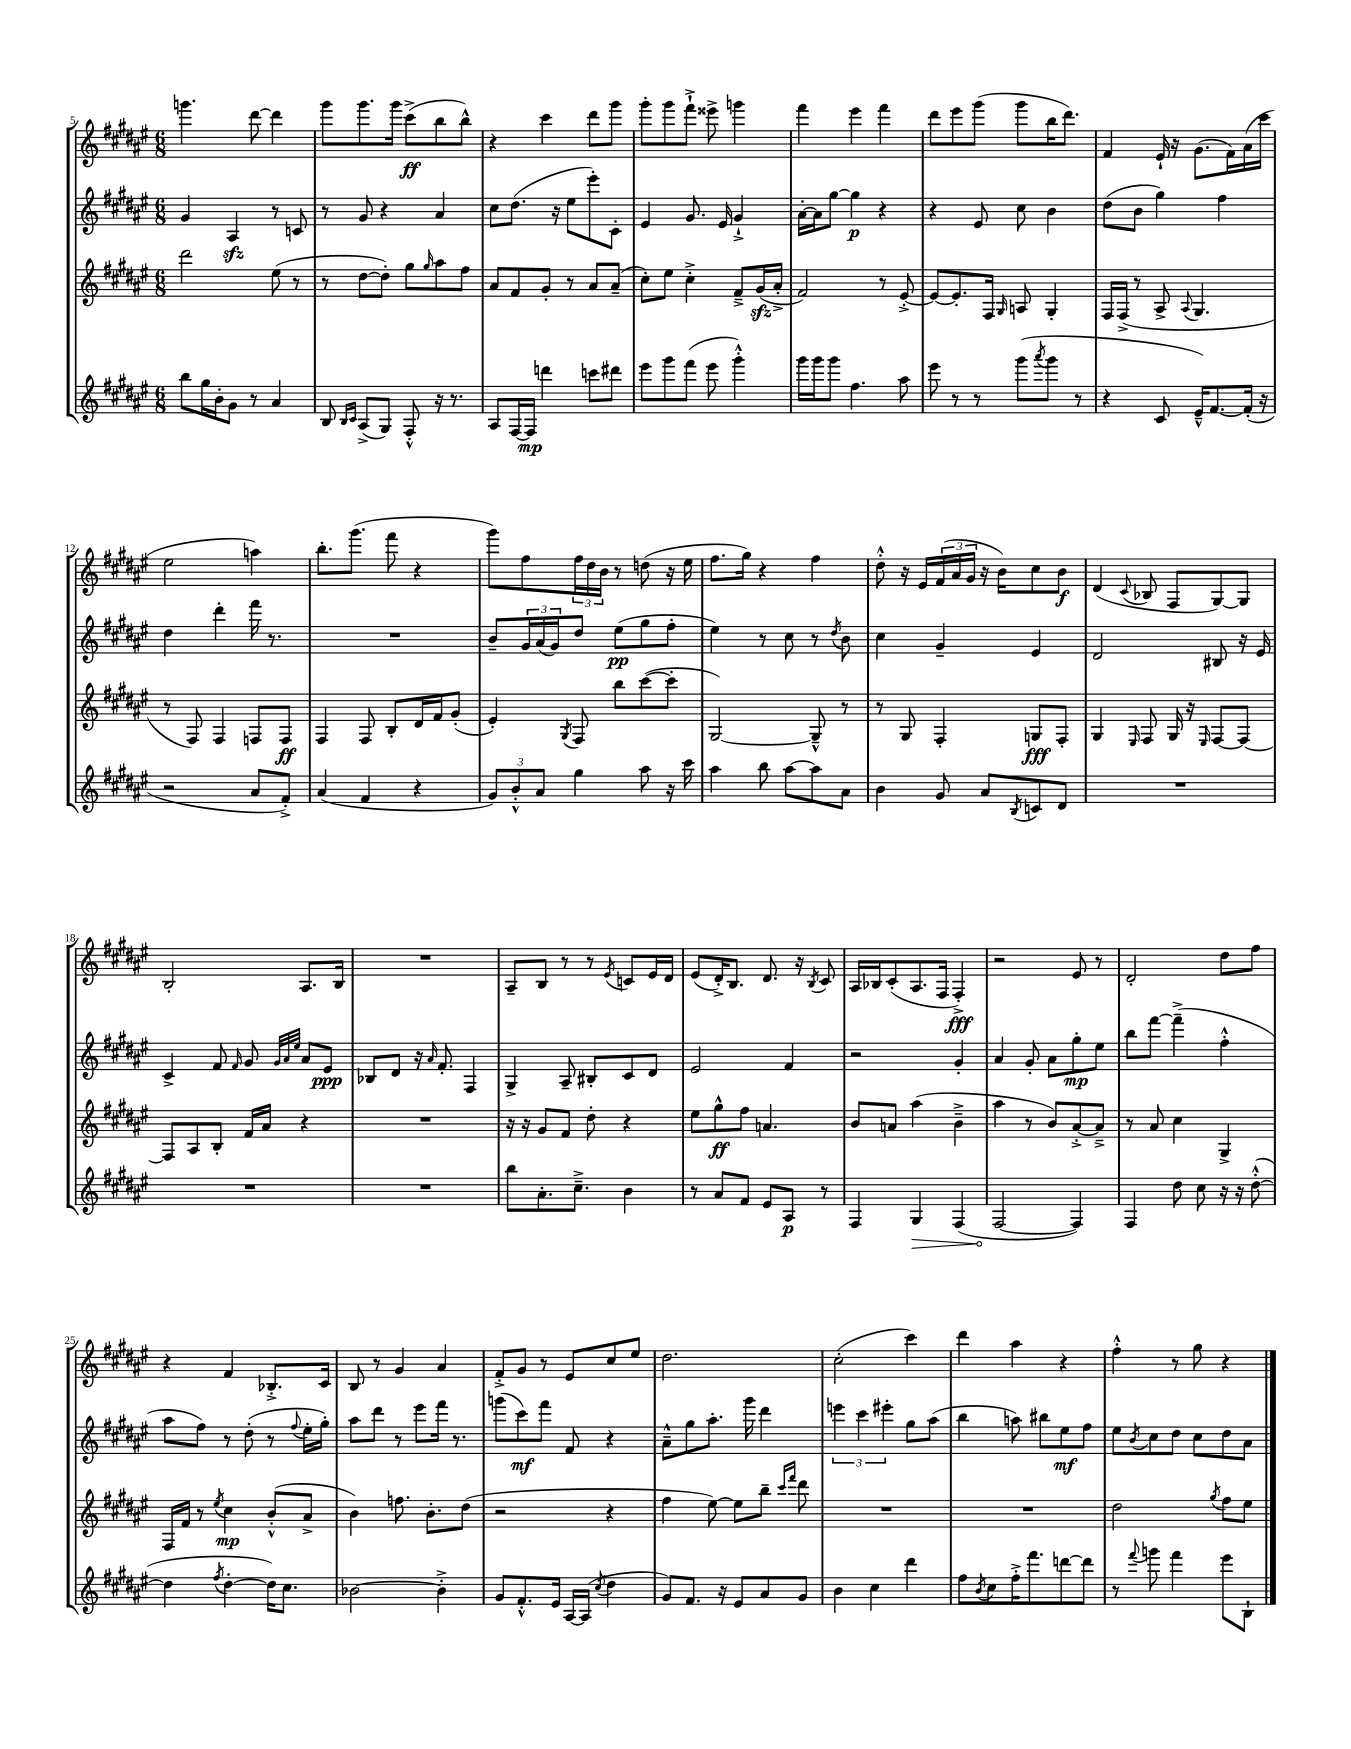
<<
\new StaffGroup <<
\new Staff = "s0" {
    \clef treble \key fis \major \numericTimeSignature \time 6/8
    g'''4. dis'''8~ dis'''4 |
    gis'''8 gis'''8. gis'''16 cis'''8->\ff( b''8 b''8-^) |
    r4 cis'''4 dis'''8 gis'''8 |
    gis'''8-. gis'''8 fis'''8-!-> eisis'''8-> g'''4 |
    fis'''4 eis'''4 fis'''4 |
    dis'''8 eis'''8 gis'''8( gis'''8 b''16 dis'''8.) |
    fis'4 eis'16-! r16 gis'8.( fis'16) ais'16( cis'''16 |
    eis''2 a''4) |
    b''8.-. gis'''8.( fis'''8 r4 |
    gis'''8) fis''8 \tuplet 3/2 { fis''16 dis''16 b'16 } r8 d''8( r16 eis''16 |
    fis''8. gis''16) r4 fis''4 |
    dis''8-.-^ r16 eis'16 \tuplet 3/2 { fis'16( ais'16 gis'16 } r16 b'16) cis''8 b'8\f |
    dis'4( \appoggiatura { cis'8 } bes8 fis8 gis8~) gis8 |
    b2-. ais8. b16 |
    R2. |
    ais8-- b8 r8 r8 \acciaccatura { eis'8 } c'8 eis'16 dis'16 |
    eis'8( dis'16-.->) b8. dis'8. r16 \acciaccatura { b8 } cis'8 |
    ais16 bes16 cis'8-.( ais8. fis16 fis4-.->\fff) |
    r2 eis'8 r8 |
    dis'2-. dis''8 fis''8 |
    r4 fis'4 bes8.-.-> cis'16 |
    b8 r8 gis'4 ais'4 |
    fis'8-.-> gis'8 r8 eis'8 cis''8 eis''8 |
    dis''2. |
    cis''2-.( cis'''4) |
    dis'''4 ais''4 r4 |
    fis''4-.-^ r8 gis''8 r4 \bar "|." |
}
\new Staff = "s1" {
    \clef treble \key fis \major \numericTimeSignature \time 6/8
    gis'4 ais4\sfz r8 c'8 |
    r8 gis'8 r4 ais'4 |
    cis''8 dis''8.( r16 eis''8 eis'''8-.) cis'8-. |
    eis'4 gis'8. eis'16 gis'4-!-> |
    ais'16~-. ais'16 gis''8~ gis''4\p r4 |
    r4 eis'8 cis''8 b'4 |
    dis''8( b'8 gis''4) fis''4 |
    dis''4 dis'''4-. fis'''16 r8. |
    R2. |
    b'8-- \tuplet 3/2 { gis'16 ais'16( gis'16) } dis''8 eis''8\pp( gis''8 fis''8-. |
    eis''4) r8 cis''8 r8 \acciaccatura { dis''8 } b'8 |
    cis''4 gis'4-- eis'4 |
    dis'2 bis8 r16 eis'16 |
    cis'4-> fis'8 \grace { fis'16 } gis'8 \grace { gis'32 ais'32 eis''32 } ais'8 eis'8\ppp |
    bes8 dis'8 r16 \grace { ais'16 } fis'8.-. fis4 |
    gis4-> ais8-- bis8-. cis'8 dis'8 |
    eis'2 fis'4 |
    r2 gis'4-. |
    ais'4 gis'8-. ais'8 gis''8-.\mp eis''8 |
    b''8 fis'''8~ fis'''4--->( fis''4-.-^ |
    ais''8 fis''8) r8 dis''8-.( r8 \appoggiatura { fis''8 } eis''16-. gis''16-.) |
    ais''8 dis'''8 r8 eis'''8 fis'''16 r8. |
    g'''8( cis'''8\mf) fis'''8 fis'8 r4 |
    ais'8---^ gis''8 ais''8.-. gis'''16 dis'''4 |
    \tuplet 3/2 { e'''4 cis'''4 eis'''4-. } gis''8 ais''8( |
    b''4 a''8) bis''8 eis''8\mf fis''8 |
    eis''8 \acciaccatura { b'8 } cis''8 dis''8 cis''8 dis''8 ais'8 \bar "|." |
}
\new Staff = "s2" {
    \clef treble \key fis \major \numericTimeSignature \time 6/8
    dis'''2 eis''8( r8 |
    r8 dis''8~ dis''8-.) gis''8 \grace { gis''16 } ais''8 fis''8 |
    ais'8 fis'8 gis'8-. r8 ais'8 ais'8--( |
    cis''8-.) eis''8 cis''4-.-> fis'8---> gis'16\sfz( ais'16-.-> |
    fis'2) r8 eis'8~-.-> |
    eis'8~ eis'8.-. fis16 \grace { gis16 } a8 gis4-. |
    fis16 fis16->( r8 ais8-> \appoggiatura { ais8 } gis4. |
    r8 fis8) fis4 f8 f8\ff |
    fis4 fis8 b8-. dis'16 fis'16 gis'8-.( |
    eis'4-.) \acciaccatura { gis8 } fis8 b''8 cis'''8~( cis'''8-. |
    gis2~) gis8---^ r8 |
    r8 gis8 fis4-. g8\fff fis8-. |
    gis4 \grace { eis16 } fis8 gis16 r16 \grace { eis16 } fis8~ fis8~ |
    fis8 ais8 b8-. fis'16 ais'16 r4 |
    R2. |
    r16 r16 gis'8 fis'8 dis''8-. r4 |
    eis''8 gis''8-^\ff fis''8 a'4. |
    b'8 a'8 ais''4( b'4---> |
    ais''4 r8 b'8) ais'8~-.-> ais'8---> |
    r8 ais'8 cis''4 gis4-> |
    fis16 fis'16 r8 \acciaccatura { eis''8 } cis''4\mp b'8-.-^( ais'8-> |
    b'4) f''8. b'8.-. dis''8( |
    r2 r4 |
    fis''4 eis''8~) eis''8 b''8-- \grace { cis'''16 fis'''16 } dis'''8 |
    R2. |
    R2. |
    dis''2 \acciaccatura { gis''8 } fis''8 eis''8 \bar "|." |
}
\new Staff = "s3" {
    \clef treble \key fis \major \numericTimeSignature \time 6/8
    b''8 gis''16 b'16-. gis'8 r8 ais'4 |
    b8 \grace { b16 cis'16 } ais8->( gis8) fis8-.-^ r16 r8. |
    ais8 fis16~ fis16\mp d'''4 c'''8 dis'''8 |
    eis'''8 gis'''8 fis'''8( eis'''8 gis'''4-.-^) |
    gis'''16 gis'''16 gis'''8 fis''4. ais''8 |
    eis'''8 r8 r8 gis'''8( \acciaccatura { ais'''8 } gis'''8 r8 |
    r4 cis'8 eis'16---^) fis'8.~ fis'16-.( r16 |
    r2 ais'8 fis'8-.->) |
    ais'4( fis'4 r4 |
    \tuplet 3/2 { gis'8) b'8-.-^ ais'8 } gis''4 ais''8 r16 cis'''16 |
    ais''4 b''8 ais''8~ ais''8 ais'8 |
    b'4 gis'8 ais'8 \acciaccatura { b8 } c'8 dis'8 |
    R2. |
    R2. |
    R2. |
    b''8 ais'8.-. cis''8.---> b'4 |
    r8 ais'8 fis'8 eis'8 ais8\p r8 |
    fis4 \once \override Hairpin.circled-tip = ##t gis4\> fis4( |
    fis2~\! fis4) |
    fis4 dis''8 cis''8 r16 r16 dis''8~-.-^( |
    dis''4 \acciaccatura { fis''8 } dis''4~-. dis''16) cis''8. |
    bes'2~ bes'4-.-> |
    gis'8 fis'8.-.-^ eis'16 ais16~ ais16( \acciaccatura { cis''8 } dis''4 |
    gis'8) fis'8. r16 eis'8 ais'8 gis'8 |
    b'4 cis''4 dis'''4 |
    fis''8 \acciaccatura { b'8 } cis''8 fis''16-.-> fis'''8. d'''8~ d'''8 |
    r8 \appoggiatura { fis'''8 } g'''8 fis'''4 eis'''8 b8-! \bar "|." |
}
>>
>>
\layout { \context { \Score currentBarNumber = #5 } }
